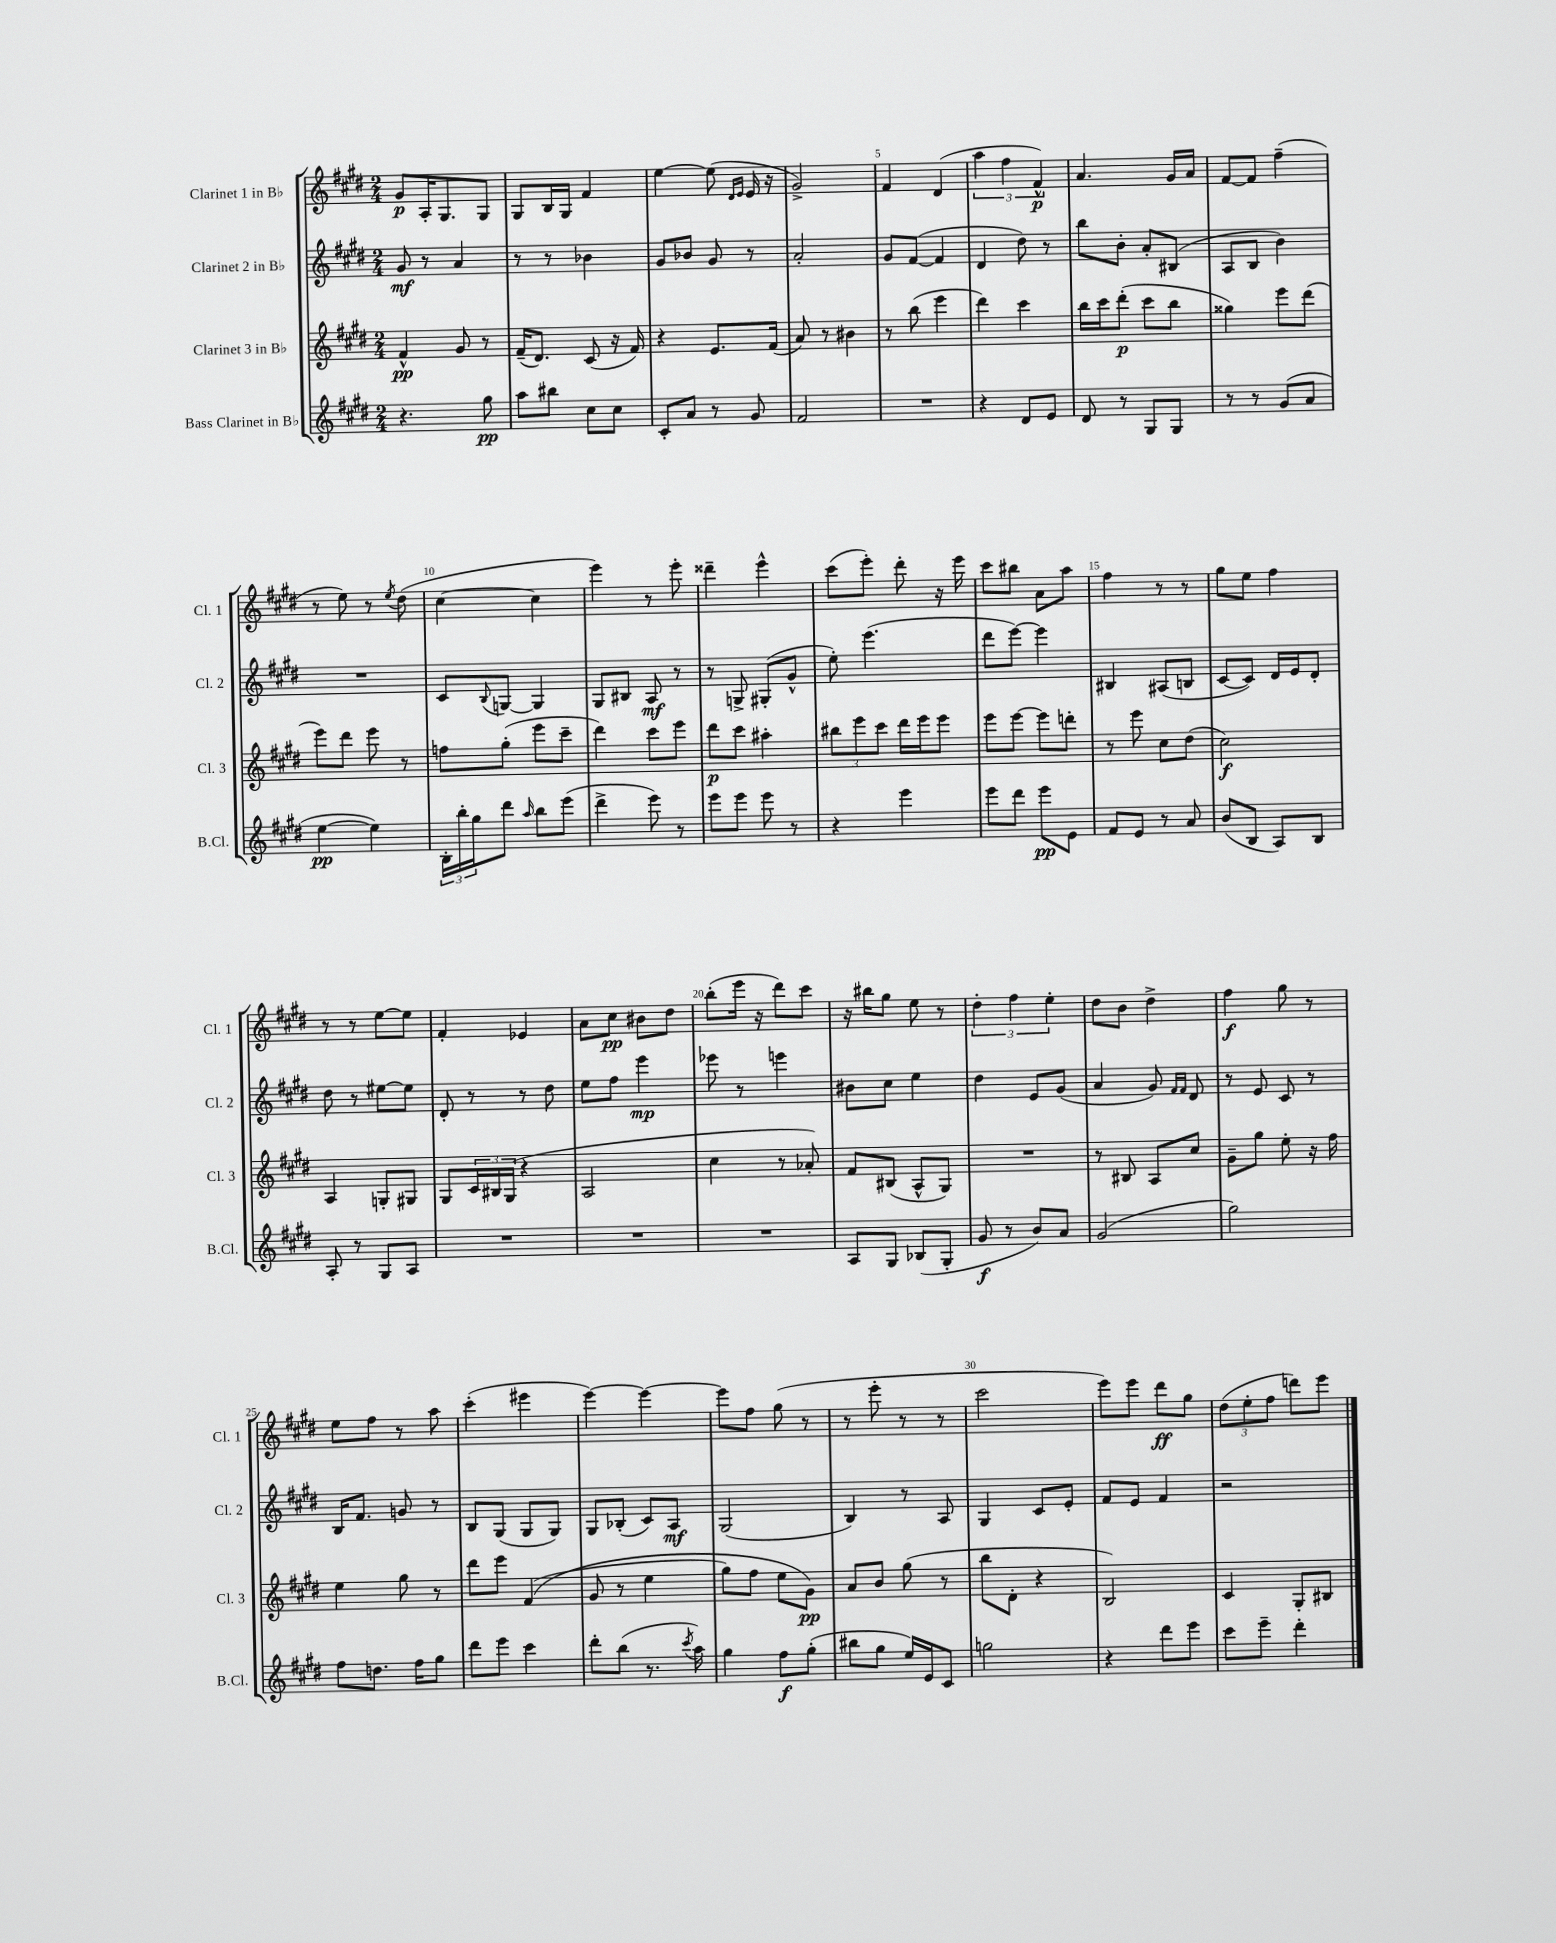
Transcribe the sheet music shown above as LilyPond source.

<<
\new StaffGroup <<
\new Staff = "s0" \with { instrumentName = "Clarinet 1 in Bb" shortInstrumentName = "Cl. 1" } {
    \clef treble \key e \major \numericTimeSignature \time 2/4
    gis'8\p a16-. gis8. gis8 |
    gis8 b16 gis16 fis'4 |
    e''4~ e''8( \grace { dis'16 e'16 } e'16 r16 |
    gis'2->) |
    fis'4 dis'4( |
    \tuplet 3/2 { a''4 fis''4 fis'4-^\p) } |
    a'4. gis'16 a'16 |
    fis'8~ fis'8 fis''4--( |
    r8 e''8) r8 \acciaccatura { e''8 } dis''8( |
    cis''4~ cis''4 |
    e'''4) r8 e'''8-. |
    disis'''4-- e'''4-^ |
    cis'''8( e'''8-.) dis'''8-. r16 e'''16 |
    cis'''8 bis''8 a'8 a''8 |
    fis''4 r8 r8 |
    gis''8 e''8 fis''4 |
    r8 r8 e''8~ e''8 |
    fis'4-. ees'4 |
    a'8 cis''8\pp bis'8 dis''8 |
    b''8-.( e'''16 r16 dis'''8) cis'''8 |
    r16 bis''16 gis''8 e''8 r8 |
    \tuplet 3/2 { dis''4-. fis''4 e''4-. } |
    dis''8 b'8 dis''4-> |
    fis''4\f gis''8 r8 |
    e''8 fis''8 r8 a''8 |
    cis'''4-.( eis'''4 |
    e'''4~) e'''4~ |
    e'''8 fis''8 gis''8( r8 |
    r8 e'''8-. r8 r8 |
    cis'''2 |
    e'''8) e'''8 dis'''8\ff gis''8 |
    \tuplet 3/2 { dis''8( e''8-. fis''8 } d'''8) e'''8 \bar "|." |
}
\new Staff = "s1" \with { instrumentName = "Clarinet 2 in Bb" shortInstrumentName = "Cl. 2" } {
    \clef treble \key e \major \numericTimeSignature \time 2/4
    gis'8\mf r8 a'4 |
    r8 r8 bes'4 |
    gis'8 bes'8 gis'8 r8 |
    a'2-. |
    gis'8 fis'8~( fis'4 |
    dis'4 dis''8) r8 |
    b''8 b'8-. a'8-. bis8( |
    a8 b8 b'4) |
    R2 |
    cis'8 \appoggiatura { b8 } g8~ g4 |
    gis8 bis8 a8\mf r8 |
    r8 g8-> gis8-.( gis'8-^ |
    e''8-.) e'''4.( |
    dis'''8 e'''8~) e'''4 |
    bis4 ais8( b8 |
    cis'8~ cis'8) dis'16 e'16 dis'8-. |
    dis''8 r8 eis''8~ eis''8 |
    dis'8-. r8 r8 dis''8 |
    e''8 fis''8 e'''4\mp |
    ees'''8 r8 e'''4 |
    bis'8 cis''8 e''4 |
    dis''4 e'8 gis'8( |
    a'4 gis'8) \grace { fis'16 fis'16 } dis'8 |
    r8 e'8 cis'8 r8 |
    b16 fis'8. g'8 r8 |
    b8 gis8( gis8 gis8) |
    gis8 bes8-.( cis'8) a8\mf |
    gis2( |
    b4) r8 a8 |
    gis4 cis'8 e'8-. |
    fis'8 e'8 fis'4 |
    r2 \bar "|." |
}
\new Staff = "s2" \with { instrumentName = "Clarinet 3 in Bb" shortInstrumentName = "Cl. 3" } {
    \clef treble \key e \major \numericTimeSignature \time 2/4
    fis'4-^\pp gis'8 r8 |
    fis'16--( dis'8.) cis'8( r16 fis'16) |
    r4 e'8. fis'16( |
    a'8) r8 bis'4 |
    r8 b''8( e'''4 |
    dis'''4) cis'''4 |
    b''16 cis'''16 dis'''8-.\p( cis'''8 b''8 |
    gisis''4) e'''8 dis'''8( |
    e'''8) dis'''8 e'''8 r8 |
    f''8 gis''8-.( e'''8 cis'''8-- |
    dis'''4) cis'''8 e'''8 |
    dis'''8\p cis'''8 ais''4-. |
    \tuplet 3/2 { bis''8 e'''8 cis'''8 } dis'''16 e'''16 e'''8 |
    e'''8 e'''8~ e'''8 d'''8-. |
    r8 e'''8 cis''8 dis''8( |
    cis''2\f) |
    a4 g8-. gis8 |
    gis8 \tuplet 3/2 { cis'16 bis16 gis16( } r4 |
    a2 |
    cis''4 r8 aes'8-.) |
    fis'8 bis8( a8-^ gis8) |
    R2 |
    r8 bis8 a8 cis''8 |
    gis'8-- gis''8 e''8-. r16 fis''16 |
    e''4 gis''8 r8 |
    dis'''8 e'''8 fis'4(\( |
    gis'8 r8 e''4 |
    gis''8) fis''8 e''8 gis'8\pp\) |
    a'8 b'8 gis''8( r8 |
    b''8 dis'8-. r4 |
    b2) |
    cis'4 gis8-. bis8 \bar "|." |
}
\new Staff = "s3" \with { instrumentName = "Bass Clarinet in Bb" shortInstrumentName = "B.Cl." } {
    \clef treble \key e \major \numericTimeSignature \time 2/4
    r4. gis''8\pp |
    a''8 bis''8 cis''8 cis''8 |
    cis'8-. a'8 r8 gis'8 |
    fis'2 |
    R2 |
    r4 dis'8 e'8 |
    dis'8 r8 gis8 gis8 |
    r8 r8 gis'8( a'8 |
    e''4~\pp e''4) |
    \tuplet 3/2 { b16-. b''16-. gis''16 } dis'''8 \grace { a''16 } b''8 e'''8( |
    dis'''4-> e'''8) r8 |
    e'''8 e'''8 e'''8 r8 |
    r4 e'''4 |
    e'''8 dis'''8 e'''8\pp e'8 |
    fis'8 e'8 r8 a'8 |
    b'8( b8 a8) b8 |
    a8-. r8 gis8 a8 |
    R2 |
    R2 |
    R2 |
    a8 gis8 bes8( gis8-. |
    gis'8\f r8 b'8) a'8 |
    gis'2( |
    gis''2) |
    fis''8 d''8. fis''16 gis''8 |
    dis'''8 e'''8 cis'''4 |
    dis'''8-. b''8( r8. \acciaccatura { cis'''8 } a''16) |
    gis''4 fis''8\f gis''8-.( |
    bis''8 gis''8 e''16) e'16 cis'8 |
    g''2 |
    r4 dis'''8 e'''8 |
    cis'''8 e'''8-- dis'''4-. \bar "|." |
}
>>
>>
\layout { \context { \Score \override BarNumber.break-visibility = ##(#f #t #t) barNumberVisibility = #(every-nth-bar-number-visible 5) } }
